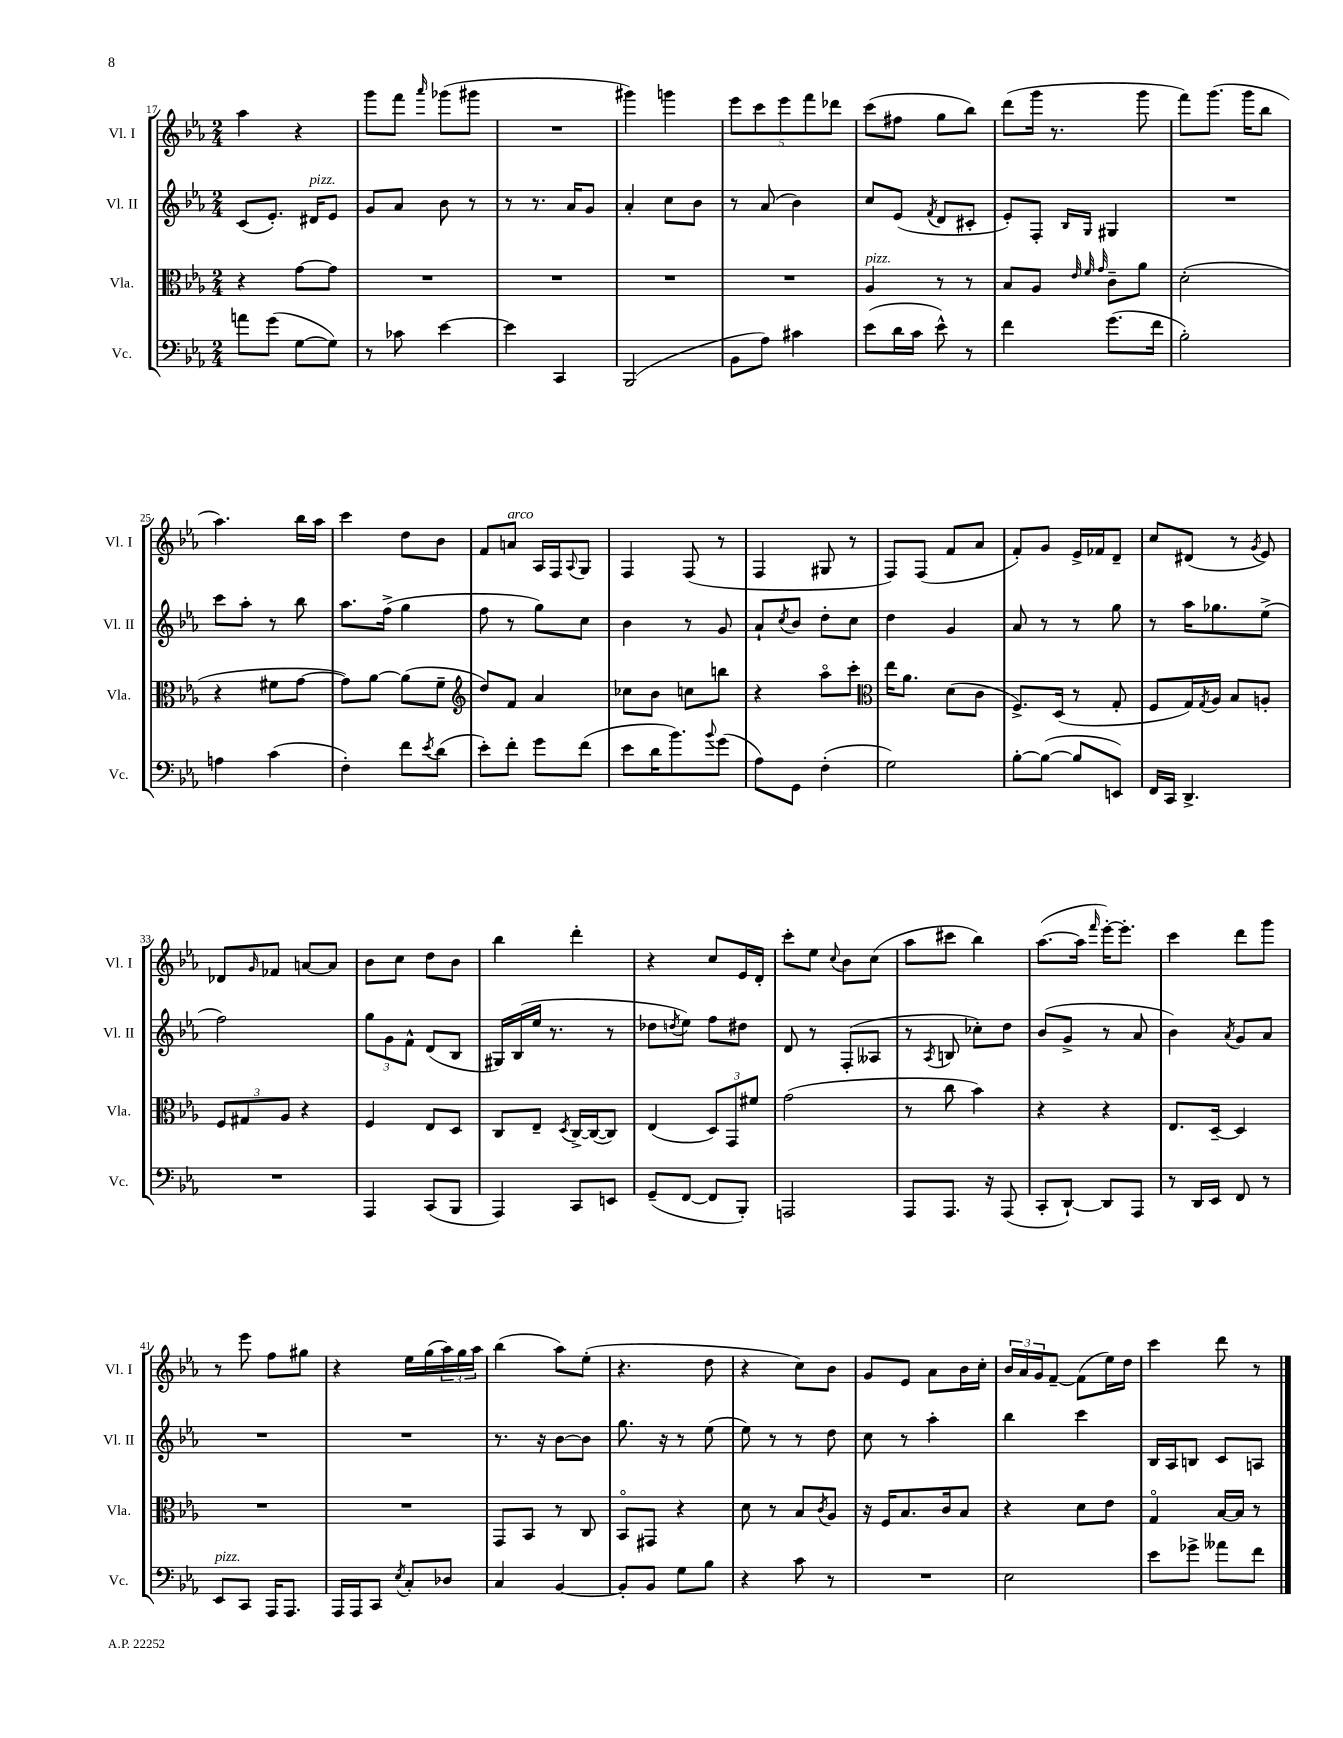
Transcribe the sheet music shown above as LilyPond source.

<<
\new StaffGroup <<
\new Staff = "s0" \with { instrumentName = "Vl. I" shortInstrumentName = "Vl. I" } {
    \clef treble \key ees \major \numericTimeSignature \time 2/4
    aes''4 r4 |
    g'''8 f'''8 \grace { aes'''16 } ges'''8( gis'''8 |
    R2 |
    gis'''4) g'''4 |
    \tuplet 5/4 { ees'''8 c'''8 ees'''8 f'''8 des'''8 } |
    c'''8( fis''8 g''8 bes''8) |
    d'''8( g'''16 r8. g'''8 |
    f'''8) g'''8.( g'''16 bes''8 |
    aes''4.) bes''16 aes''16 |
    c'''4 d''8 bes'8 |
    f'8 a'8^\markup { \italic "arco" } aes16 f16 \appoggiatura { aes8 } g8 |
    f4 f8( r8 |
    f4 gis8 r8 |
    f8) f8( f'8 aes'8 |
    f'8-.) g'8 ees'16-> fes'16 d'8-- |
    c''8 dis'8( r8 \acciaccatura { g'8 } ees'8) |
    des'8 \grace { g'16 } fes'8 a'8~ a'8 |
    bes'8 c''8 d''8 bes'8 |
    bes''4 d'''4-. |
    r4 c''8 ees'16 d'16-. |
    c'''8-. ees''8 \appoggiatura { c''8 } bes'8 c''8( |
    aes''8 cis'''8 bes''4) |
    aes''8.~( aes''16 \grace { f'''16 } ees'''16~-.) ees'''8.-. |
    c'''4 d'''8 g'''8 |
    r8 ees'''8 f''8 gis''8 |
    r4 ees''16 g''16( \tuplet 3/2 { aes''16) g''16 aes''16 } |
    bes''4( aes''8) ees''8-.( |
    r4. d''8 |
    r4 c''8) bes'8 |
    g'8 ees'8 aes'8 bes'16 c''16-. |
    \tuplet 3/2 { bes'16 aes'16 g'16 } f'8~-- f'8( ees''16) d''16 |
    c'''4 d'''8 r8 \bar "|." |
}
\new Staff = "s1" \with { instrumentName = "Vl. II" shortInstrumentName = "Vl. II" } {
    \clef treble \key ees \major \numericTimeSignature \time 2/4
    c'8( ees'8.-.) dis'16^\markup { \italic "pizz." } ees'8 |
    g'8 aes'8 bes'8 r8 |
    r8 r8. aes'16 g'8 |
    aes'4-. c''8 bes'8 |
    r8 aes'8( bes'4) |
    c''8 ees'8( \acciaccatura { f'8 } d'8 cis'8-. |
    ees'8-.) f8-. \grace { bes16 g16 } gis4 |
    R2 |
    c'''8 aes''8-. r8 bes''8 |
    aes''8. f''16->( g''4 |
    f''8 r8 g''8) c''8 |
    bes'4 r8 g'8 |
    aes'8-! \acciaccatura { c''8 } bes'8 d''8-. c''8 |
    d''4 g'4 |
    aes'8 r8 r8 g''8 |
    r8 aes''16 ges''8. ees''8->( |
    f''2) |
    \tuplet 3/2 { g''8 g'8 f'8-^ } d'8( bes8 |
    gis16) bes16( ees''16 r8. r8 |
    des''8 \acciaccatura { d''8 } ees''8) f''8 dis''8 |
    d'8 r8 f8-.( aeses8 |
    r8 \acciaccatura { aes8 } b8 ces''8-.) d''8 |
    bes'8( g'8-> r8 aes'8 |
    bes'4) \acciaccatura { aes'8 } g'8 aes'8 |
    R2 |
    R2 |
    r8. r16 bes'8~ bes'8 |
    g''8. r16 r8 ees''8( |
    ees''8) r8 r8 d''8 |
    c''8 r8 aes''4-. |
    bes''4 c'''4 |
    bes16 aes16 b8 c'8 a8 \bar "|." |
}
\new Staff = "s2" \with { instrumentName = "Vla." shortInstrumentName = "Vla." } {
    \clef alto \key ees \major \numericTimeSignature \time 2/4
    r4 g'8~ g'8 |
    R2 |
    R2 |
    R2 |
    R2 |
    aes4^\markup { \italic "pizz." } r8 r8 |
    bes8 aes8 \grace { ees'32 f'32 g'32 } c'8-- aes'8 |
    d'2-.( |
    r4 fis'8 g'8~ |
    g'8) aes'8~ aes'8( f'8-- |
    \clef treble d''8) f'8 aes'4 |
    ces''8 bes'8 c''8 b''8 |
    r4 aes''8\flageolet c'''8-. |
    \clef alto ees''16 aes'8. d'8( c'8 |
    f8.->) d16( r8 g8-. |
    f8 g16) \acciaccatura { g8 } aes16 bes8 a8-. |
    \tuplet 3/2 { f8 gis8 aes8 } r4 |
    f4 ees8 d8 |
    c8 ees8-- \acciaccatura { d8 } c16~-> c16~( c8) |
    ees4( \tuplet 3/2 { d8) g,8 fis'8 } |
    g'2( |
    r8 c''8 bes'4) |
    r4 r4 |
    ees8. d16~-- d4 |
    R2 |
    R2 |
    g,8 bes,8 r8 c8 |
    bes,8\flageolet gis,8 r4 |
    d'8 r8 bes8 \acciaccatura { c'8 } aes8 |
    r16 f16 bes8. c'16 bes8 |
    r4 d'8 ees'8 |
    g4\flageolet bes16~ bes16 r8 \bar "|." |
}
\new Staff = "s3" \with { instrumentName = "Vc." shortInstrumentName = "Vc." } {
    \clef bass \key ees \major \numericTimeSignature \time 2/4
    a'8 g'8( g8~ g8) |
    r8 ces'8 ees'4~ |
    ees'4 c,4 |
    bes,,2( |
    bes,8 aes8) cis'4 |
    ees'8( d'16 c'16 ees'8-^) r8 |
    f'4 g'8.( f'16 |
    bes2-.) |
    a4 c'4( |
    f4-.) f'8 \acciaccatura { ees'8 } d'8( |
    ees'8-.) f'8-. g'8 f'8( |
    ees'8 d'16 bes'8.) \appoggiatura { bes'8 } g'8( |
    aes8) g,8 f4-.( |
    g2) |
    bes8~-. bes8~( bes8 e,8) |
    f,16 c,16 d,4.-> |
    R2 |
    aes,,4 c,8( bes,,8 |
    aes,,4) c,8 e,8 |
    g,8--( f,8~ f,8 bes,,8-.) |
    a,,2 |
    aes,,8 aes,,8. r16 aes,,8( |
    c,8-. d,8~-!) d,8 aes,,8 |
    r8 d,16 ees,16 f,8 r8 |
    ees,8^\markup { \italic "pizz." } c,8 aes,,16 aes,,8. |
    aes,,16 aes,,16 c,8 \acciaccatura { ees8 } c8-. des8 |
    c4 bes,4~ |
    bes,8-. bes,8 g8 bes8 |
    r4 c'8 r8 |
    R2 |
    ees2 |
    ees'8 ges'8-> aeses'8 f'8 \bar "|." |
}
>>
>>
\layout { \context { \Score currentBarNumber = #17 } }
